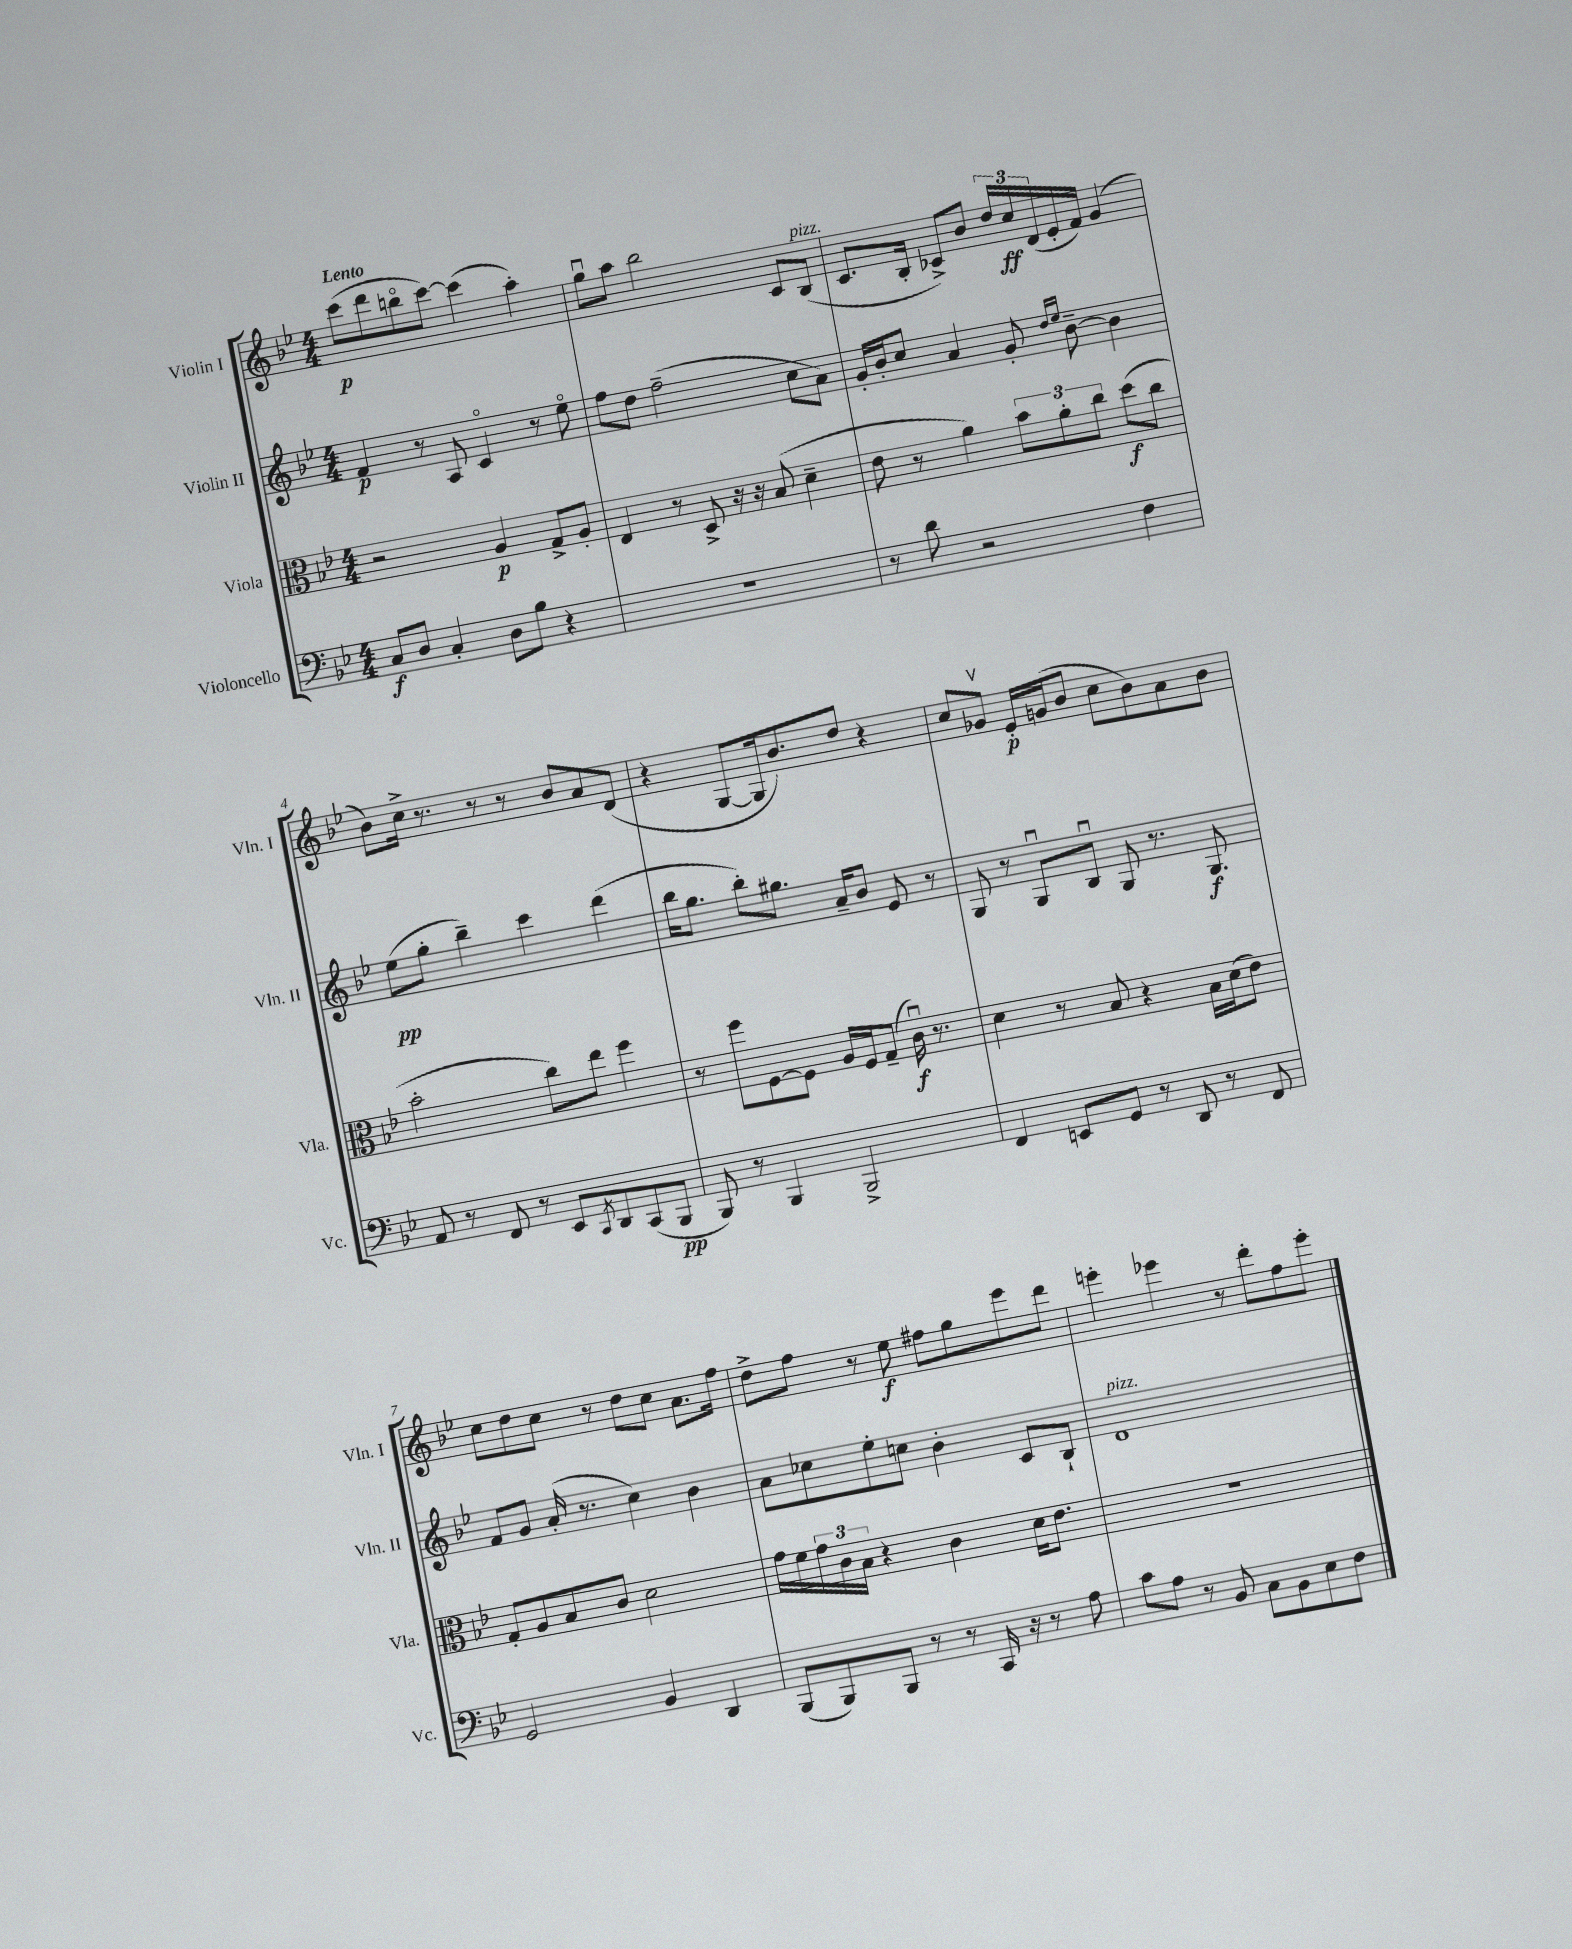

**kern	**kern	**kern	**kern
*staff4	*staff3	*staff2	*staff1
*clefF4	*clefC3	*clefG2	*clefG2
*k[b-e-]	*k[b-e-]	*k[b-e-]	*k[b-e-]
*M4/4	*M4/4	*M4/4	*M4/4
8C	2r	4f	(8ccc
8D	.	.	8ddd
4C'	.	8r	8bbo
.	.	8A	[8ccc)
8D	4A	4co	(4ccc]
8B-	.	.	.
4r	8G^	8r	4aa')
.	8A'	8ee-o	.
=	=	=	=
1r	4E-	8ff	8ggu
.	.	8dd	8aa
.	8r	(2ff~	2bb-
.	8D^	.	.
.	16r	.	.
.	16r	.	.
.	(8B-	.	.
.	4d~	8cc	8c
.	.	8a)	(8B-
=	=	=	=
8r	8e-	16g'	8.c
.	.	16b-'	.
8d	8r	8cc	.
.	.	.	16B-'
2r	4a)	4a	8c-^)
.	.	.	8b-
.	12b-	8g'	24dd
.	.	.	24cc
.	12a'	.	(24d
.	.	16qqdd	.
.	.	16qqee-	.
.	.	[8b-~	16e-'
.	12cc	.	.
.	.	.	16f)
4F	(8dd	4b-]	(4g
.	8cc	.	.
=	=	=	=
8AA	2b-'	(8ee-	8b-)
8r	.	8gg'	16cc^
.	.	.	8.r
8FF	.	4bb-~)	.
8r	.	.	8r
8EE-	8cc)	4ccc	8r
8qCC	.	.	.
8DD	8ee-	.	8b-
(8CC	4ff	(4ddd	8a
8BBB-	.	.	(8d
=	=	=	=
8BBB-)	8r	16bb-	4r
.	.	8.gg	.
8r	8ff	.	.
4BBB-	[8F	8bb-')	[8G
.	8F]	8.gg#	16G]
.	.	.	8.b-)
2BBB-^	16A	.	.
.	16F	16a~	.
.	(8G~	8b-	8dd
.	16cu)	8e-	4r
.	8.r	.	.
.	.	8r	.
=	=	=	=
4FF	4d	8G	8cc
.	.	8r	8g-v
8EE	8r	8Gu	16e-'
.	.	.	(16g
8GG	8B-	8B-u	8b-
8r	4r	8G	8cc
8DD	.	8.r	8b-)
8r	16B-	.	8a
.	(16d	8.G	.
8FF	8e-)	.	8b-
=	=	=	=
2GG	8G'	8f	8cc
.	8A	8g	8dd
.	8B-	(16a'	8cc
.	.	8.r	.
.	8c	.	8r
4BB-	2d	4cc)	8dd
.	.	.	8cc
4DD	.	4b-	8.a
.	.	.	16ff
=	=	=	=
(8BBB-	16g	8a	8dd^
.	16f	.	.
8BBB-)	24g	8cc-	8ff
.	24c	.	.
.	24B-	.	.
8BBB-	4r	8ee-'	8r
8r	.	8cc	8ee-
8r	4c	4b-'	8ff#
16CC	.	.	8gg
16r	.	.	.
8r	16d	8c	8eee-
.	8.e-	.	.
8A	.	8B-`	8ddd
=	=	=	=
8c	1r	1d	4eee'
8A	.	.	.
8r	.	.	4eee-
8BB-	.	.	.
8C	.	.	8r
8BB-	.	.	8ddd'
8E-	.	.	8ff
8F	.	.	8eee-'
==	==	==	==
*-	*-	*-	*-
